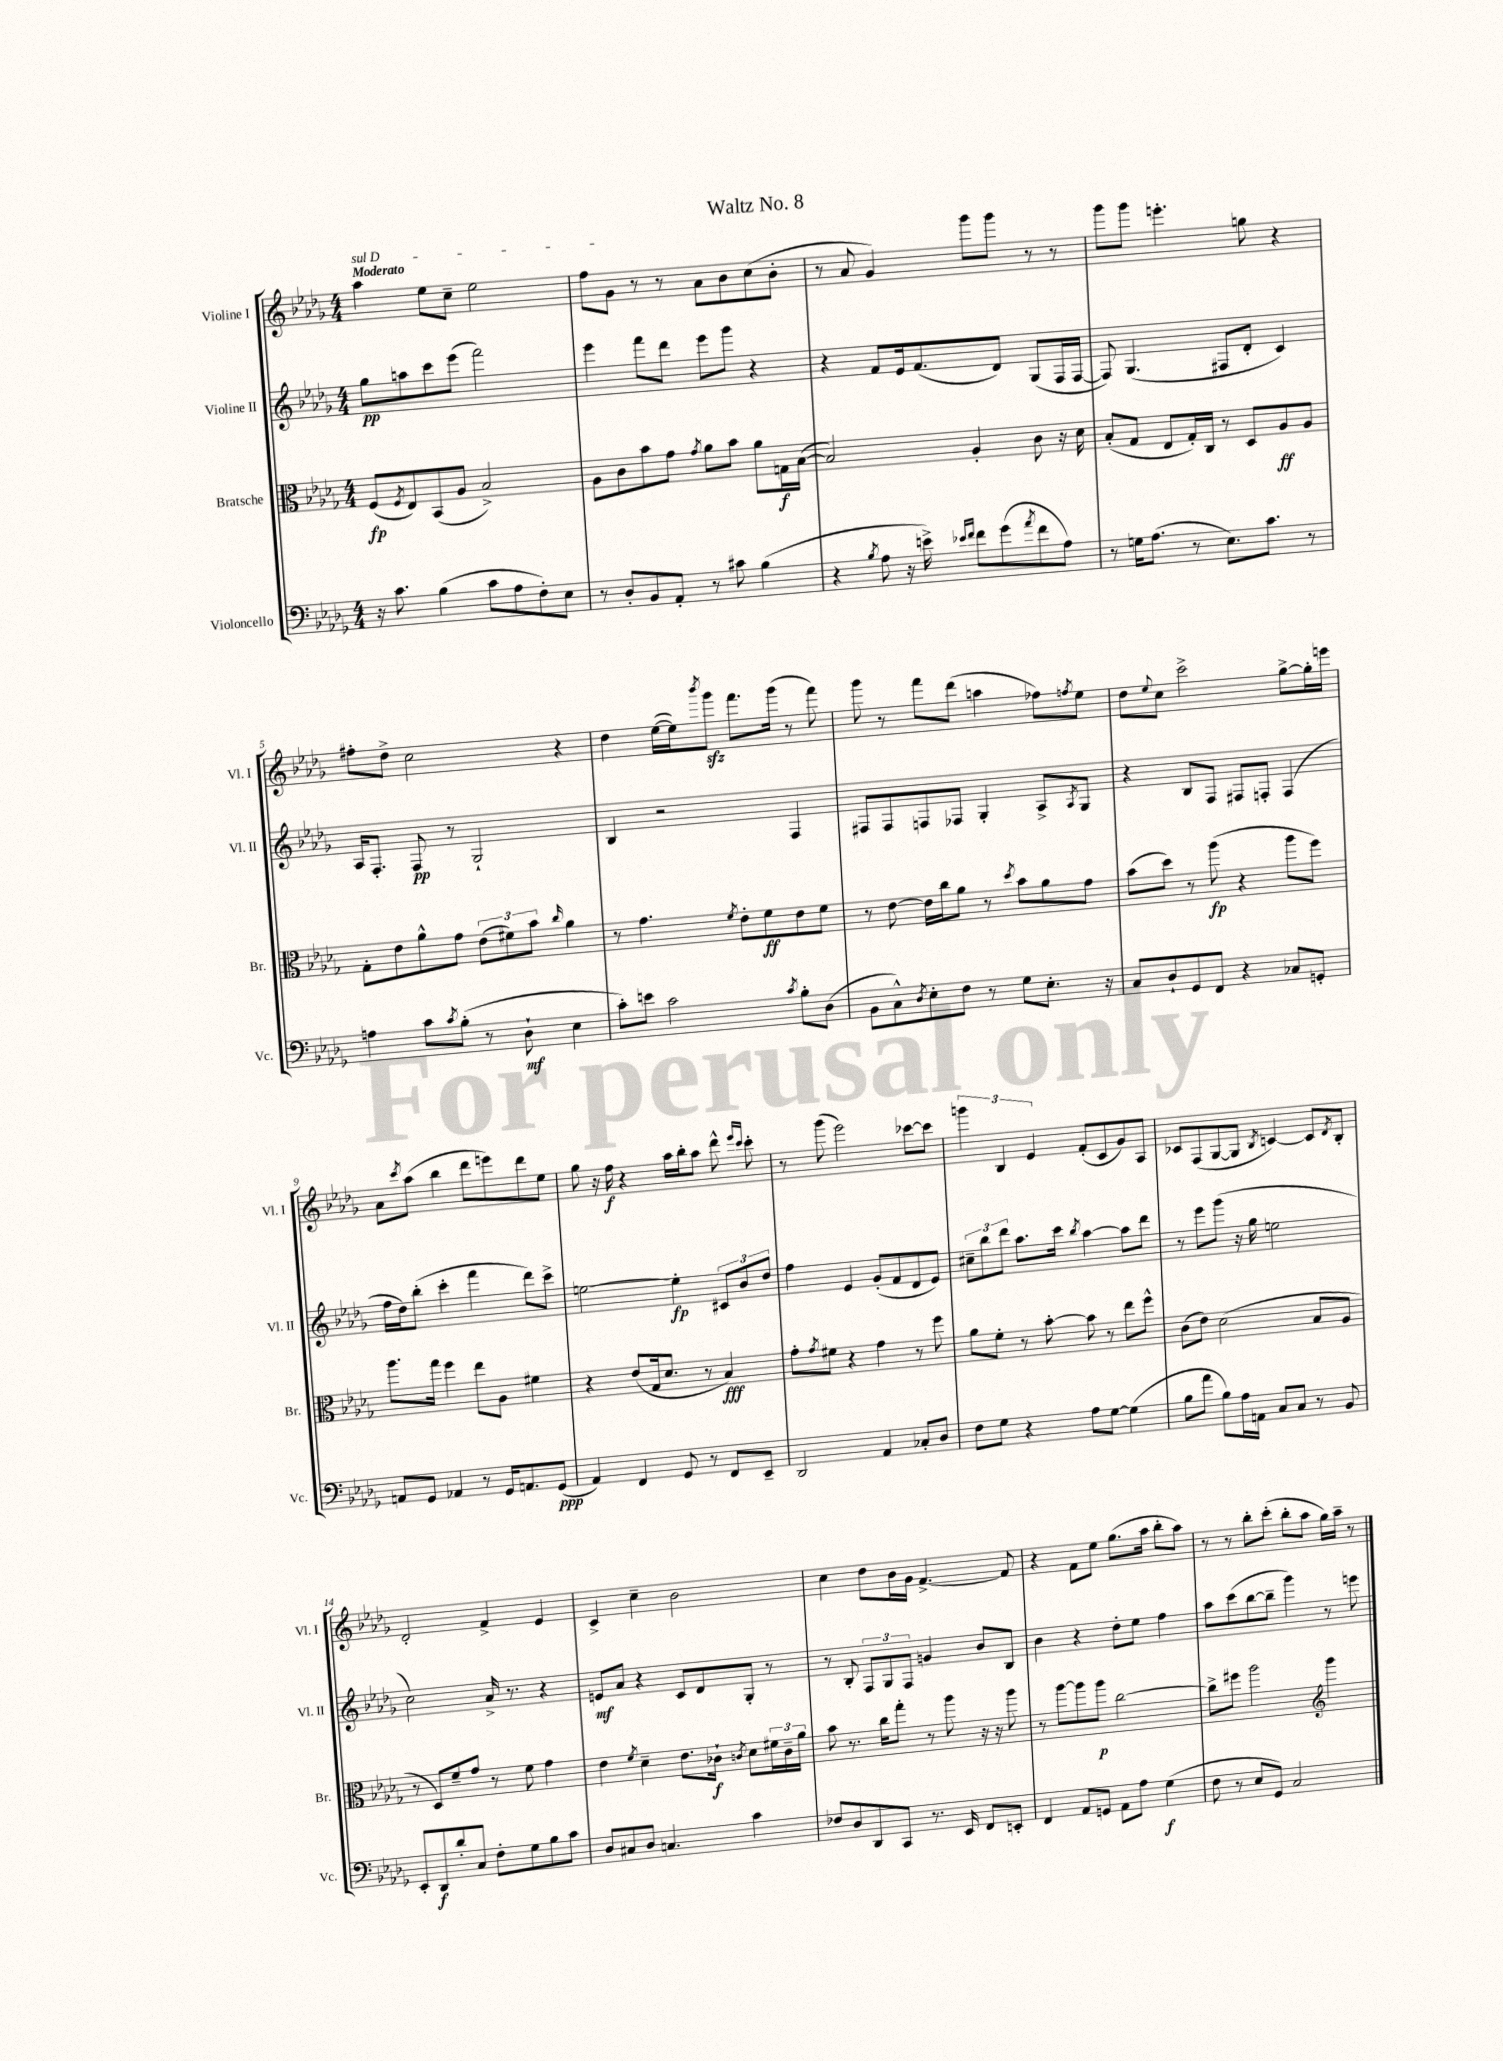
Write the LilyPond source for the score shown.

\header { title = "Waltz No. 8" }
<<
\new StaffGroup <<
\new Staff = "s0" \with { instrumentName = "Violine I" shortInstrumentName = "Vl. I" } {
    \clef treble \key des \major \numericTimeSignature \time 4/4 \tempo "Moderato"
    \once \override TextSpanner.bound-details.left.text = \markup { \italic "sul D" } aes''4\startTextSpan ees''8 c''8-- ees''2 |
    f''8 ges'8\stopTextSpan r8 r8 aes'8 bes'8 c''8( bes'8-. |
    r8 aes'8 ges'4) ges'''8 ges'''8 r8 r8 |
    ges'''8 ges'''8 e'''4.-. g''8 r4 |
    fis''8-. des''8-> c''2 r4 |
    des''4 ees''16~( ees''16) \acciaccatura { bes'''8 } ges'''8\sfz f'''8. ges'''16( r8 f'''8) |
    ges'''8 r8 f'''8 des'''8( a''4 fes''8) \acciaccatura { f''8 } ees''8 |
    des''8 \appoggiatura { ees''8 } c''8 c'''2-> ges''8~-> ges''16-. e'''16 |
    aes'8 \acciaccatura { c'''8 } aes''8( bes''4 des'''8 e'''8) des'''8 ees''8 |
    ges''8 r16 f''16\f r4 aes''16 bes''16-. aes''8 des'''8-^ \grace { ees'''16 c'''16 } c'''8-. |
    r8 ges'''8( ees'''2) ces'''8~ ces'''8 |
    \tuplet 3/2 { g'''4 bes4 ees'4 } f'8-.( c'8 ges'8) aes8 |
    ces'8 f8( ges8~ ges8 \acciaccatura { bes8 } c'4~) c'8 \acciaccatura { des'8 } bes8-. |
    des'2-. f'4-> ees'4 |
    c'4-> c''4-- bes'2 |
    c''4 des''8 bes'16 ges'16 f'4.~-> f'8 |
    r4 f'8 ees''8 ges''8.( aes''16 bes''8-. aes''8) |
    r8 r8 bes''8-. c'''8-.( bes''8-. aes''8 ges''16) aes''16-- r8 \bar "|." |
}
\new Staff = "s1" \with { instrumentName = "Violine II" shortInstrumentName = "Vl. II" } {
    \clef treble \key des \major \numericTimeSignature \time 4/4
    ges''8\pp a''8 c'''8 ees'''8( f'''2) |
    ees'''4 f'''8 des'''8 ees'''8 ges'''8 r4 |
    r4 f'8 ees'16 f'8.( des'8) ges8( f16 f16~ |
    f8) ges4.( fis8 des'8-. c'4) |
    aes16 f8.-. f8\pp r8 ges2-! |
    bes4 r2 f4 |
    fis8 fis8 f8 fes8 ges4-. aes8-> \acciaccatura { aes8 } ges8 |
    r4 bes8 f8 fis8 f8-. f4( |
    f''16 des''16) bes''8-.( c'''4-. f'''4 des'''8) c'''8-> |
    e''2~ e''4-.\fp \tuplet 3/2 { cis'8 bes'8 des''8 } |
    f''4 ees'4 ges'8-.( f'8 des'8 ees'8) |
    \tuplet 3/2 { cis''8-- bes''8 des'''8 } aes''8. c'''16 \acciaccatura { bes''8 } aes''4~ aes''8 des'''8 |
    r8 ees'''8 ges'''8( r16 ges''16 e''2 |
    c''2) aes'16-> r8. r4 |
    e'8\mf aes'8 r4 c'8 des'8 ges8-. r8 |
    r8 bes8-. \tuplet 3/2 { f8 ges8 f8 } g'4 bes'8 bes8 |
    bes'4 r4 des''8-. ees''8 f''4 |
    aes''8 c'''8( bes''8~ bes''8-- ges'''4) r8 e'''8 \bar "|." |
}
\new Staff = "s2" \with { instrumentName = "Bratsche" shortInstrumentName = "Br." } {
    \clef alto \key des \major \numericTimeSignature \time 4/4
    f8\fp( \acciaccatura { f8 } ees8) bes,8( aes8 bes2->) |
    aes8 c'8 bes'8 ges'8 \acciaccatura { ges'8 } aes'8 bes'8 aes'8 g16\f bes16~( |
    bes2) aes4-. c'8 r16 des'16 |
    bes8-.( ges8 ees8 ges16-.) c16 r8 des8 aes8\ff aes8 |
    ges8-. ees'8 aes'8-^ ges'8 \tuplet 3/2 { ees'8( fis'8) bes'8 } \grace { c''16 } aes'4 |
    r8 ges'4. \acciaccatura { f'8 } ees'8-. f'8\ff ees'8 f'8 |
    r8 ees'8~ ees'16 c''16 aes'8 r8 \acciaccatura { des''8 } bes'8 aes'8 ges'8 |
    bes'8( des''8) r8 aes''8\fp( r4 aes''8 f''8) |
    aes''8. ges''16 f''4 ees''8 aes8 fis'4 |
    r4 ees'8( ges16 des'8. r8 bes4\fff) |
    ges'8-. \acciaccatura { ges'8 } fis'8 r4 ges'4 r8 f''8 |
    aes'8 f'8-. r8 bes'8~-. bes'8 r8 ees''8 f''8-^ |
    c'8( ees'8) des'2( bes8 aes8 |
    r8 des8) f'8-- ges'8 r8 f'8 ges'4 |
    ees'4 \acciaccatura { f'8 } des'4-- ees'8. ces'16-!\f \acciaccatura { c'8 } des'8 \tuplet 3/2 { fis'16 c'16-- aes'16 } |
    bes'8 r8. c''16 ges''8-. r8 aes''8 r16 r16 aes''8 |
    r8 aes''8~ aes''8 aes''8\p c''2~ |
    c''8-> fis''8 aes''2 \clef treble ges'''4 \bar "|." |
}
\new Staff = "s3" \with { instrumentName = "Violoncello" shortInstrumentName = "Vc." } {
    \clef bass \key des \major \numericTimeSignature \time 4/4
    r16 c'8. bes4( c'8 aes8 f8-.) ees8 |
    r8 des8-. bes,8 aes,8-. r8 cis'8 bes4( |
    r4 \acciaccatura { bes8 } aes8 r16 e'16->) \grace { ees'16 f'16 } f'8 ges'8( \acciaccatura { aes'8 } f'8 aes8) |
    r8 g16 aes8.( r8 ees8.) c'8. r8 |
    a4 c'8 \acciaccatura { c'8 } bes8-.( r8 des8-!\mf ees4 |
    c'8-.) e'8 c'2 \acciaccatura { c'8 } bes8-. des8( |
    bes,8 c8-^) \acciaccatura { des8 } ees8-. f8 r8 ges8 ees8.-. r16 |
    c8 des8-! ges,8 f,8 r4 ces8 g,8-. |
    a,8 ges,8 aes,4 r8 ges,16 a,8. ges,8\ppp( |
    aes,4) f,4 ges,8 r8 f,8 ees,8-- |
    des,2 aes,4 ces8-. des8 |
    f8 ges8 r4 aes8 ges8~ ges4( |
    bes8 aes'8 bes8) aes16 a,16 c8 c8 r8 bes,8 |
    ees,8-. des,8\f des'8-. c8 f8-. ges8 bes8 c'8 |
    des8 cis8 des8 c4. c'4 |
    fes8 des8 des,8 c,8 r8. ees,16 f,8 e,8-. |
    f,4 aes,8 g,8 aes,8 aes8 ges4\f( |
    f8 r8 ees8 ges,8) c2 \bar "|." |
}
>>
>>
